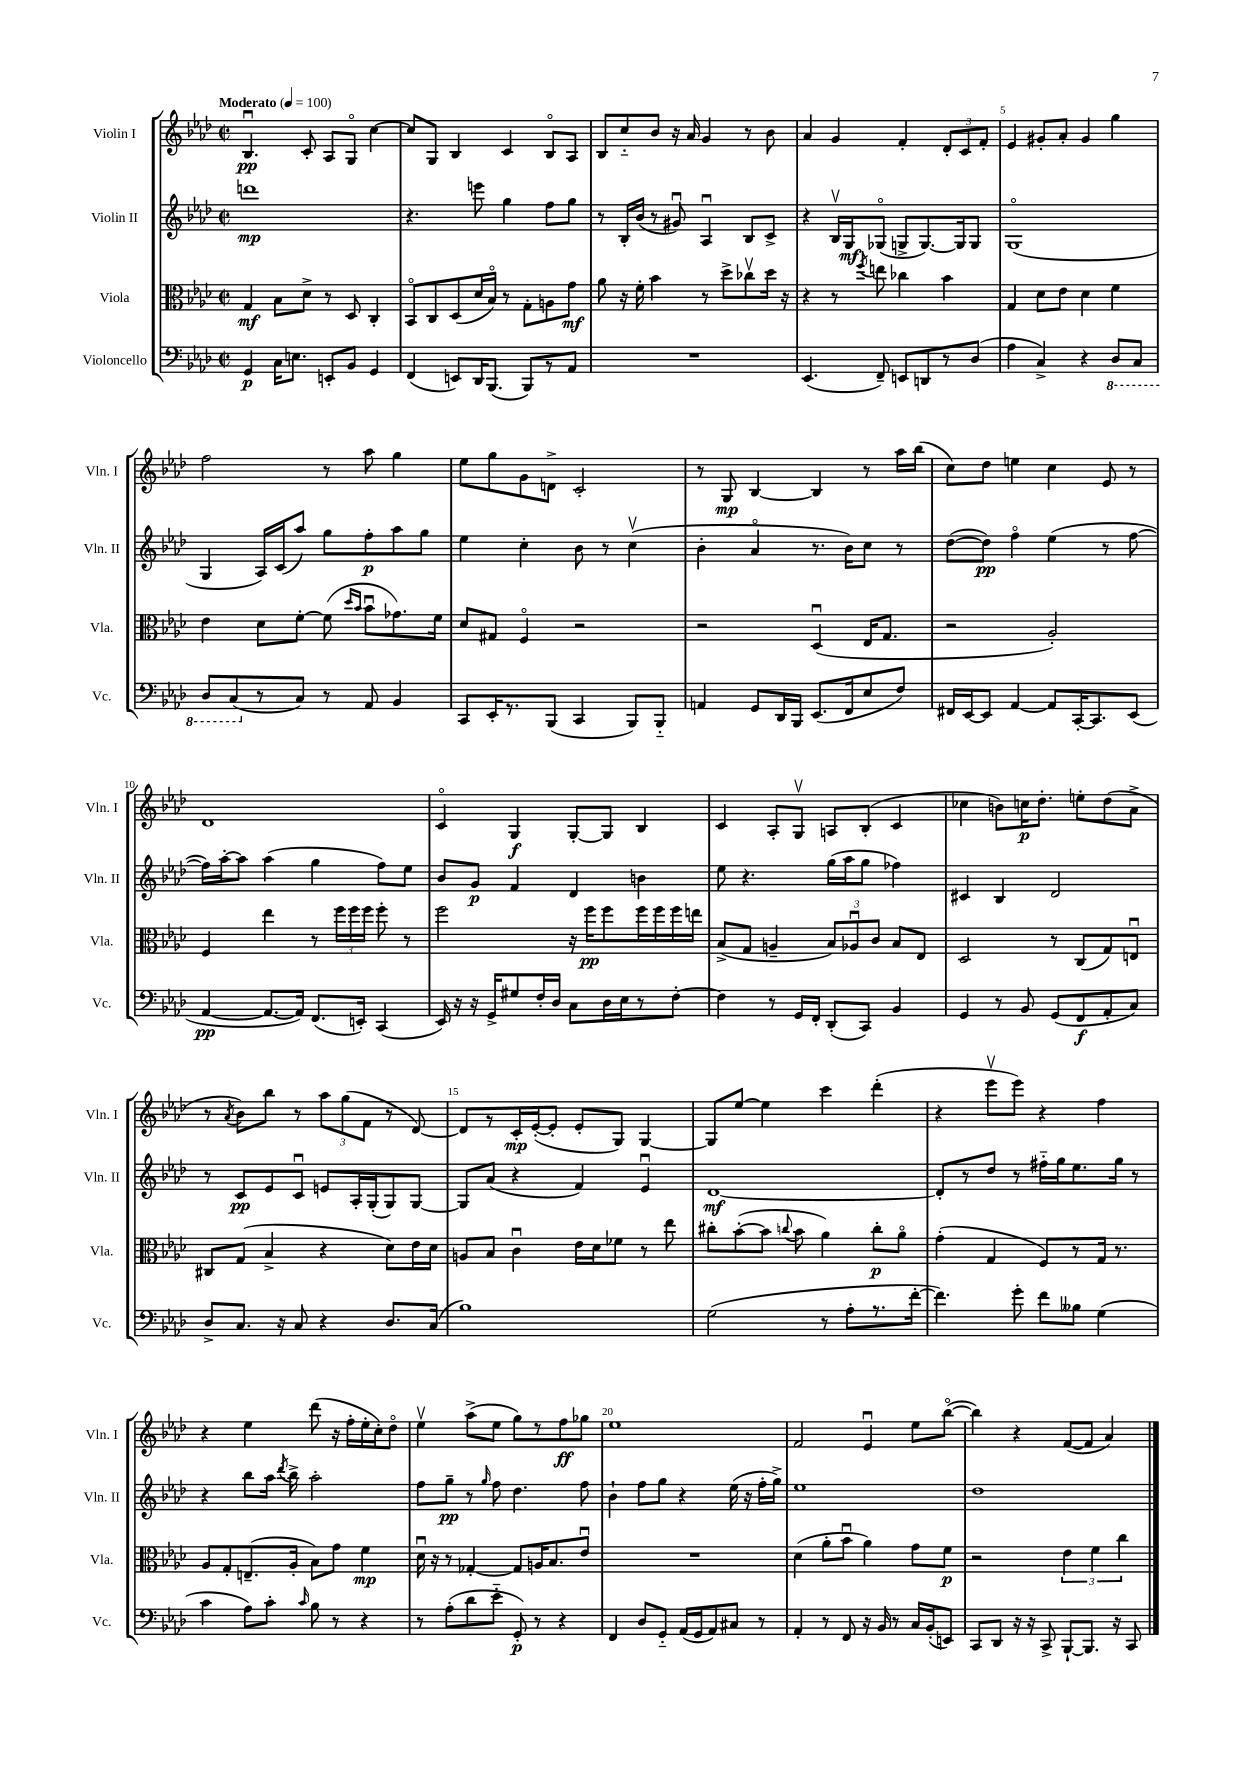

**kern	**kern	**kern	**kern
*staff4	*staff3	*staff2	*staff1
*clefF4	*clefC3	*clefG2	*clefG2
*k[b-e-a-d-]	*k[b-e-a-d-]	*k[b-e-a-d-]	*k[b-e-a-d-]
*M2/2	*M2/2	*M2/2	*M2/2
*met(c|)	*met(c|)	*met(c|)	*met(c|)
*MM100	*MM100	*MM100	*MM100
4GG	4G	1ddd	4.B-u
16C	8B-	.	.
8.E	.	.	.
.	8d-^	.	8c'
8EE'	8r	.	8A-
8BB-	8D-	.	8Go
4GG	4C'	.	[4cc
=	=	=	=
(4FF	8BB-o	4.r	8cc]
.	8C	.	8G
8EE)	(8D-	.	4B-
16DD-	16d-	8eee	.
(8.BBB-	16B-o)	.	.
.	8r	4gg	4c
8BBB-)	8G'	.	.
8r	8A	8ff	8B-o
8AA-	8g	8gg	8A-
=	=	=	=
1r	8a-	8r	8B-
.	16r	16B-'	8cc'~
.	16f'	(16b-	.
.	4b-	8r	8b-
.	.	8g#u)	16r
.	.	.	16a-
.	8r	4A-u	4g
.	8dd-^	.	.
.	8cc-v	8B-	8r
.	16dd-	8c^	8b-
.	16r	.	.
=	=	=	=
(4.EE-	4r	4r	4a-
.	8r	16B-v	4g
.	.	16G	.
.	8qff	.	.
8FF~)	8ee	(8G-o	.
8EE	4cc-	8G^	4f'
8DD	.	[8.G)	.
8r	4b-	.	12d-'
.	.	16G]	.
.	.	.	12c
(8D-	.	8G	.
.	.	.	12f'
=	=	=	=
4A-	4G	(1Go	4e-
4C^)	8d-	.	8g#'
.	8e-	.	8a-'
4r	4d-	.	4g#
8DD-	4f	.	4gg
8CC	.	.	.
=	=	=	=
8DD-	4e-	4G	2ff
(8CC	.	.	.
8r	8d-	16A-)	.
.	.	(16c	.
8C)	[8f'	8aa-)	.
8r	(8f]	8gg	8r
.	16qqdd-	.	.
.	16qqb-	.	.
8AA-	8b-u	8ff'	8aa-
4BB-	8.g-)	8aa-	4gg
.	.	8gg	.
.	16f	.	.
=	=	=	=
8CC	8d-	4ee-	8ee-
16EE-'	8G#	.	8gg
8.r	.	.	.
.	4Fo	4cc'	8g
(8BBB-	.	.	8d^
4CC	2r	8b-	2c'
.	.	8r	.
8BBB-)	.	(4ccv	.
8BBB-'~	.	.	.
=	=	=	=
4AA	2r	4b-'	8r
.	.	.	8G
8GG	.	4a-o	[4B-
16DD-	.	.	.
16BBB-	.	.	.
(8.EE-	(4D-u	8.r	4B-]
16FF	.	16b-)	.
8E-	16E-	8cc	8r
.	8.G	.	.
8F)	.	8r	16aa-
.	.	.	(16bb-
=	=	=	=
16FF#	2r	([8dd-	8cc)
[16EE-	.	.	.
8EE-]	.	8dd-])	8dd-
[4AA-	.	4ffo	4ee
8AA-]	2A-')	(4ee-	4cc
[16CC'	.	.	.
8.CC]	.	.	.
.	.	8r	8e-
(8EE-	.	[8ff	8r
=	=	=	=
[4AA-	4F	16ff])	1d-
.	.	[16aa-'	.
.	.	8aa-]	.
8.AA-_	4ee-	(4aa-	.
16AA-])	.	.	.
(8.FF	8r	4gg	.
.	24ff	.	.
.	24ff	.	.
16EE')	.	.	.
.	24ff	.	.
(4CC	8ff'	8ff)	.
.	8r	8ee-	.
=	=	=	=
16EE-)	2ff	8b-	4co
16r	.	.	.
16r	.	8g	.
16GG^	.	.	.
8G#	.	4f	4G
16F'	.	.	.
16D-	.	.	.
8C	16r	4d-	[8G'
.	16ff	.	.
16D-	8ff	.	8G]
16E-	.	.	.
8r	16ff	4b	4B-
.	16ff	.	.
[8F'	16ff	.	.
.	16ee	.	.
=	=	=	=
4F]	(8B-^	8ee-	4c
.	8G	4.r	.
8r	4A~	.	8A-'
16GG	.	.	8Gv
16FF'	.	.	.
(8DD-'	12B-)	(16gg	8A
.	.	16aa-	.
.	12A-u	.	.
8CC)	.	8gg	(8B-'
.	12c	.	.
4BB-	8B-	4ff-)	4c
.	8E-	.	.
=	=	=	=
4GG	2D-	4c#	4cc-
8r	.	4B-	8b)
8BB-	.	.	16cc
.	.	.	8.dd-'
(8GG	8r	2d-	.
8FF	(8C	.	8ee'
8AA-'	8G)	.	(8dd-
8C)	8Eu	.	8a-^
=	=	=	=
8D-^	8C#	8r	8r
.	.	.	8qa-
8.C	(8G	8c	8b-)
.	4B-^	8e-	8bb-
16r	.	.	.
8C	.	8cu	8r
4r	4r	8e	12aa-
.	.	.	(12gg
.	.	16A-'	.
.	.	.	12f
.	.	(16G'	.
8.D-	8d-)	8G)	8r
.	16e-	[8G	[8d-)
(16C	16d-	.	.
=	=	=	=
1B-)	8A	8G]	8d-]
.	8B-	(8a-	8r
.	4cu	4r	16c'
.	.	.	([16e-'
.	.	.	8e-']
.	16e-	4f)	8e-'
.	16d-	.	.
.	8f-	.	8G)
.	8r	4e-u	[4G
.	8ee-	.	.
=	=	=	=
(2G	8cc#'	[1d-	8G]
.	([8b-'	.	[8ee-
.	8b-]	.	4ee-]
.	8qqcc	.	.
.	8b-	.	.
8r	4a-)	.	4ccc
8A-'	.	.	.
8.r	8cc'	.	(4ddd-'
.	8a-o	.	.
[16f'	.	.	.
=	=	=	=
4.f])	(4g'	8d-']	4r
.	.	8r	.
.	4G	8dd-	8eee-v
8g'	.	8r	8eee-)
8f	8F)	16ff#'~	4r
.	.	16gg	.
8B--	8r	8.ee-	.
(4G	16G	.	4ff
.	8.r	16gg	.
.	.	8r	.
=	=	=	=
4c	8A-	4r	4r
.	8G'	.	.
8A-)	(8.E~	8bb-	4ee-
8c'	.	16aa-	.
.	.	8qddd-	.
.	16A-'	16bb-^	.
16qqc	.	.	.
8B-	8B-)	2aa-'	(8ddd-
8r	8g	.	16r
.	.	.	16ff'
4r	4f	.	16ee-'
.	.	.	16cc')
.	.	.	8dd-o
=	=	=	=
8r	16d-u	8ff	4ee-v
.	16r	.	.
(8A-'	8r	8gg~	.
8d-	[4G-'	8r	(8aa-^
.	.	16qqgg	.
8e-'~	.	8ff	8ee-
8GG')	8G-]	4.dd-	8gg)
8r	16A	.	8r
.	8.B-	.	.
4r	.	.	8ff
.	8e-u	8ff	8gg-
=	=	=	=
4FF	1r	4b-`	1ee-
8D-	.	8ff	.
8GG'~	.	8gg	.
(16AA-	.	4r	.
16GG	.	.	.
8AA-)	.	.	.
8C#	.	(16ee-	.
.	.	16r	.
8r	.	16ff'	.
.	.	16gg^)	.
=	=	=	=
4AA-'	(4d-	1ee-	2f
8r	8a-'	.	.
8FF	8b-u	.	.
16r	4a-)	.	4e-u
16BB-	.	.	.
8r	.	.	.
16C	8g	.	8ee-
(16BB-'	.	.	.
8EE)	8f	.	([8bb-o
=	=	=	=
8CC	2r	1dd-	4bb-])
8DD-	.	.	.
16r	.	.	4r
16r	.	.	.
8CC^	.	.	.
[8BBB-`	6e-	.	([8f
8.BBB-]	.	.	8f]
.	6f	.	.
.	.	.	4a-)
16r	.	.	.
.	6cc	.	.
8CC	.	.	.
==	==	==	==
*-	*-	*-	*-
